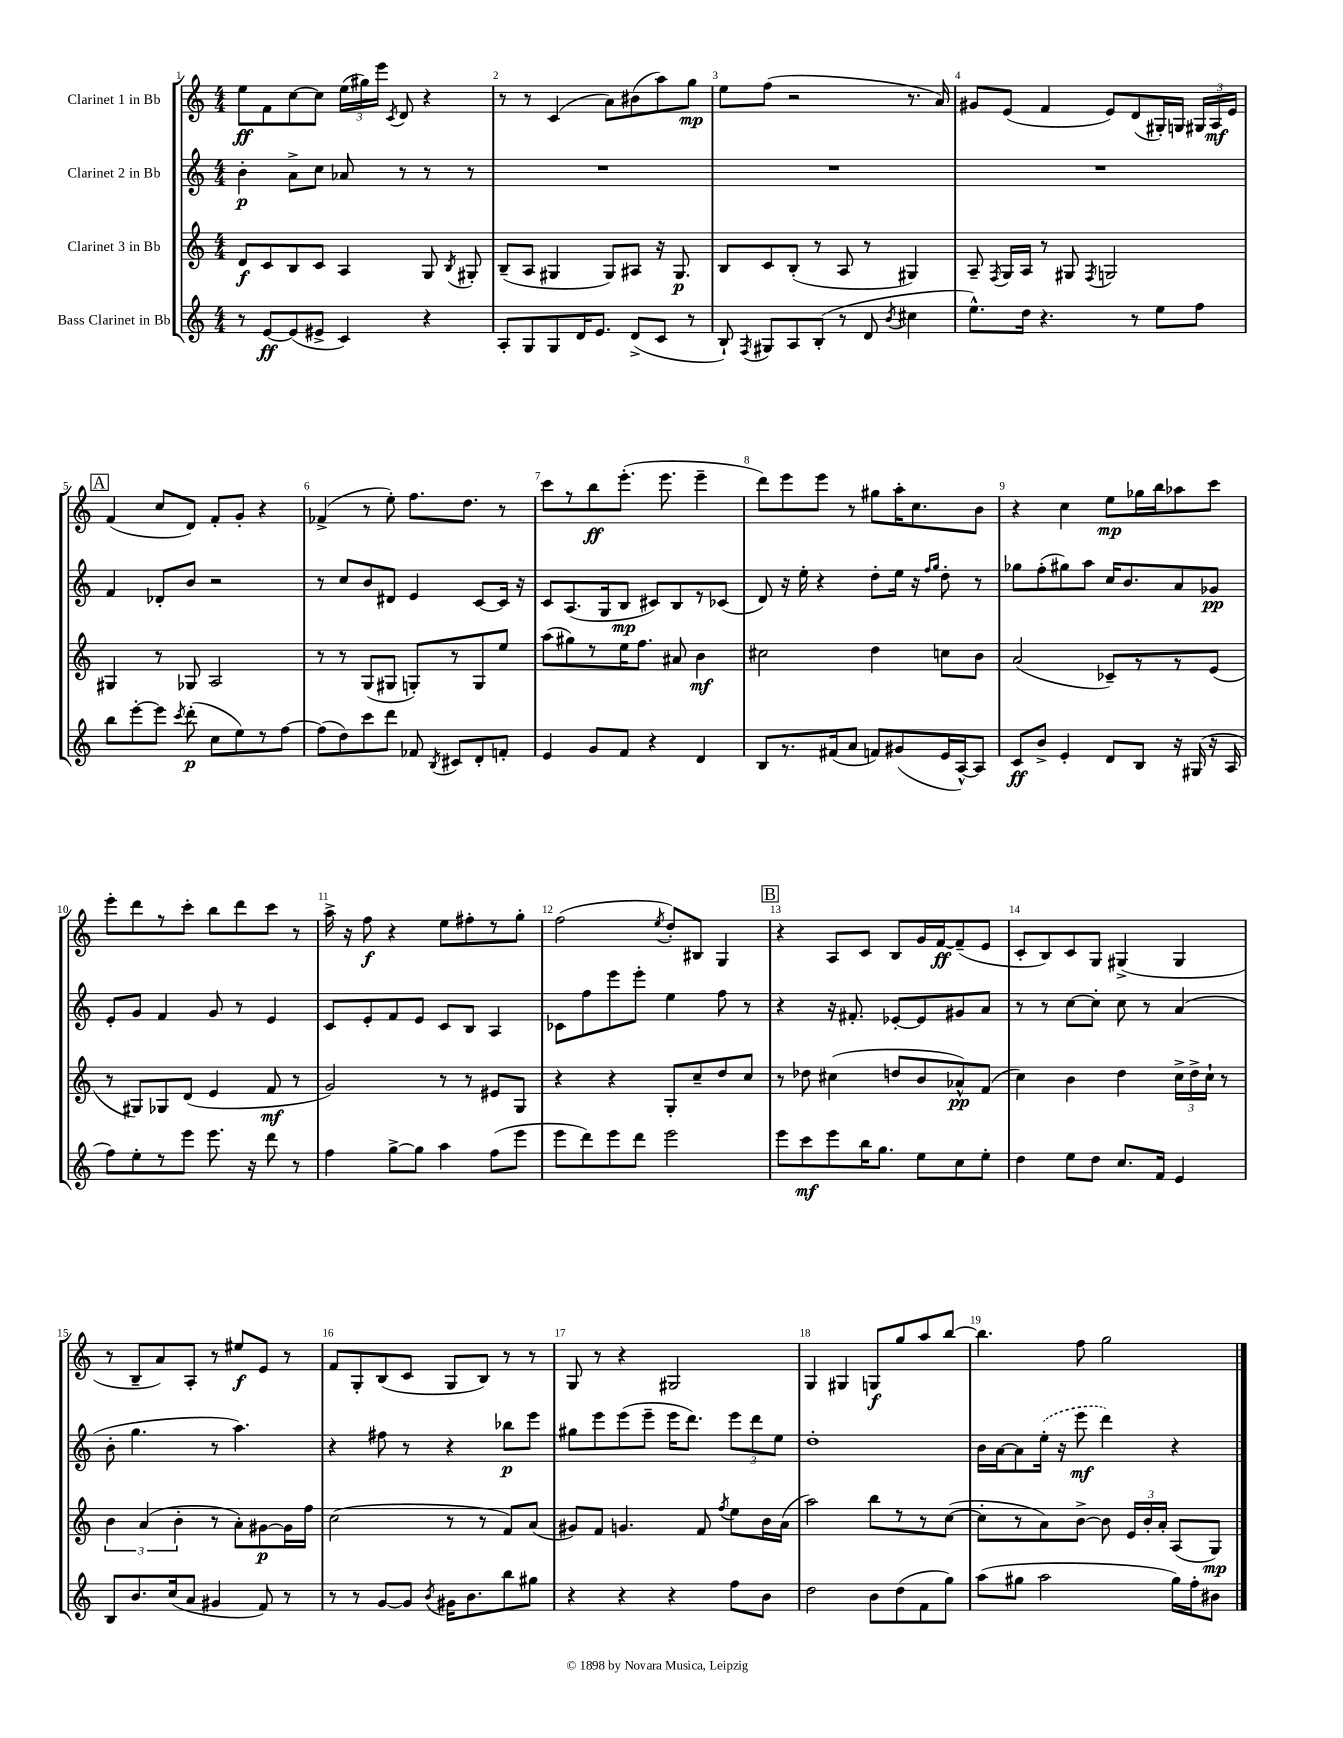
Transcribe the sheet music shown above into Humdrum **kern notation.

**kern	**kern	**kern	**kern
*staff4	*staff3	*staff2	*staff1
*clefG2	*clefG2	*clefG2	*clefG2
*k[]	*k[]	*k[]	*k[]
*M4/4	*M4/4	*M4/4	*M4/4
8r	8d	4b'	8ee
[8e	8c	.	8f
(8e]	8B	8a^	[8cc
8e#^	8c	8cc	8cc]
4c)	4A	8a-	(24ee
.	.	.	24gg#)
.	.	.	24eee
.	.	.	8qc
.	.	8r	8d
4r	8G	8r	4r
.	8qB	.	.
.	8G#'	8r	.
=	=	=	=
8A'	(8B~	1r	8r
8G	8A	.	8r
8G	4G#	.	(4c
16d	.	.	.
8.e	.	.	.
.	8G#)	.	8a)
(8d^	8A#	.	(8b#
8c	16r	.	8aa)
.	8.G#	.	.
8r	.	.	8gg
=	=	=	=
8B`)	8B	1r	8ee
8qF	.	.	.
8G#	8c	.	(8ff
8A	(8B'	.	2r
(8B'	8r	.	.
8r	8A	.	.
8d	8r	.	.
8qb	.	.	.
4cc#	4G#)	.	8.r
.	.	.	16a)
=	=	=	=
8.ee^^)	8A~	1r	8g#
.	8qF	.	.
.	16G	.	(8e
16dd	16A	.	.
4.r	8r	.	4f
.	8G#	.	.
.	8qF	.	.
.	2G	.	8e)
8r	.	.	(8d
8ee	.	.	16G#')
.	.	.	16G
8ff	.	.	24G#
.	.	.	24A
.	.	.	24e
=	=	=	=
8bb	4G#	4f	(4f
[8eee'	.	.	.
8eee]	8r	8d-'	8cc
8qccc	.	.	.
(8ddd'	8G-	8b	8d)
8cc	2A	2r	8f'
8ee)	.	.	8g'
8r	.	.	4r
[8ff	.	.	.
=	=	=	=
(8ff]	8r	8r	(4f-^
8dd)	8r	8cc	.
8ccc	(8G	8b	8r
8ddd	8G#	8d#	8ee')
8f-	8G')	4e	8.ff
8qB	.	.	.
8c#	8r	.	.
.	.	.	8.dd
8d'	8G	[8c	.
8f'	8ee	16c]	8r
.	.	16r	.
=	=	=	=
4e	(8aa	8c	8ccc
.	8gg#)	(8.A	8r
8g	8r	.	8bb
.	.	16G	.
8f	16ee	8B	(8.eee'
.	8.ff	.	.
4r	.	8c#)	.
.	.	.	8.eee
.	8a#	8B	.
4d	4b	8r	4eee~
.	.	(8c-	.
=	=	=	=
8B	2cc#	8d)	8ddd)
8.r	.	16r	8eee
.	.	16ee'	.
.	.	4r	8eee
(16f#	.	.	.
8a	.	.	8r
8f)	4dd	8dd'	8gg#
(8g#	.	16ee	16aa'
.	.	16r	8.cc
.	.	16qqff	.
.	.	16qqgg	.
16e	8cc	8dd'	.
[16A^^)	.	.	.
8A]	8b	8r	8b
=	=	=	=
8c	(2a	8gg-	4r
8b^	.	(8ff'	.
4e'	.	8gg#)	4cc
.	.	8aa	.
8d	8c-~)	16cc	8ee
.	.	8.b	.
8B	8r	.	16gg-
.	.	.	16bb
16r	8r	8a	8aa-
(16G#	.	.	.
16r	(8e	8g-	8ccc
16A	.	.	.
=	=	=	=
8ff)	8r	8e'	8eee'
8ee'	8G#)	8g	8ddd
8r	8G-	4f	8r
8eee	(8d	.	8ccc'
8.eee	4e	8g	8bb
.	.	8r	8ddd
16r	.	.	.
8ddd	8f	4e	8ccc
8r	8r	.	8r
=	=	=	=
4ff	2g)	8c	16aa^
.	.	.	16r
.	.	8e'	8ff
[8gg^	.	8f	4r
8gg]	.	8e	.
4aa	8r	8c	8ee
.	8r	8B	8ff#'
(8ff	8e#	4A	8r
8eee	8G	.	8gg'
=	=	=	=
8eee	4r	8c-	(2ff
8ddd)	.	8ff	.
8eee	4r	8eee	.
8ddd	.	8eee'	.
.	.	.	8qee
2eee	8G'	4ee	8dd')
.	8cc~	.	8B#
.	8dd	8ff	4G
.	8cc	8r	.
=	=	=	=
8eee	8r	4r	4r
8ccc	8dd-	.	.
8eee	(4cc#	16r	8A
.	.	8.f#'	.
16bb	.	.	8c
8.gg	.	.	.
.	8dd	[8e-'	8B
8ee	8b	8e-]	16g
.	.	.	[16f
8cc	8a-^^)	8g#	(8f~]
8ee'	(8f	8a	8e
=	=	=	=
4dd	4cc)	8r	8c'
.	.	8r	8B)
8ee	4b	[8cc	8c
8dd	.	8cc']	8G
8.cc	4dd	8cc	(4G#^
.	.	8r	.
16f	.	.	.
4e	24cc^	(4a	4G#
.	24dd^	.	.
.	24cc`	.	.
.	8r	.	.
=	=	=	=
8B	6b	8b'	8r
8.b	.	4.gg	8B~
.	(6a	.	.
.	.	.	8a)
(16cc	.	.	.
.	6b'	.	.
8a	.	.	8A'
4g#	8r	8r	8r
.	8a')	4.aa)	8ee#
8f)	[8g#	.	8e
8r	16g#]	.	8r
.	16ff	.	.
=	=	=	=
8r	(2cc	4r	8f
8r	.	.	8G'
[8g	.	8ff#	(8B
8g]	.	8r	8c
8qb	.	.	.
16g#	8r	4r	8G
8.b	.	.	.
.	8r	.	8B)
8bb	8f)	8bb-	8r
8gg#	(8a	8eee	8r
=	=	=	=
4r	8g#)	8gg#	8G
.	8f	8eee	8r
4r	4.g	(8eee	4r
.	.	8eee~	.
4r	.	16eee	2G#
.	.	8.ddd)	.
.	8f	.	.
.	8qff	.	.
8ff	8ee	12eee	.
.	.	12ddd	.
8b	16b	.	.
.	.	12ee	.
.	(16a	.	.
=	=	=	=
2dd	2aa)	1dd'	4G
.	.	.	4G#
8b	8bb	.	8G
(8dd	8r	.	8gg
8f	8r	.	8aa
8gg)	([8cc	.	[8bb
=	=	=	=
(8aa	8cc']	16b	4.bb]
.	.	[16a	.
8gg#	8r	8a]	.
2aa	8a)	(16ee'	.
.	.	16r	.
.	[8b^	8eee	8ff
.	8b]	4ddd)	2gg
.	24e	.	.
.	24b'	.	.
.	24a'	.	.
16gg#)	(8A	4r	.
16ff'	.	.	.
8b#	8G)	.	.
==	==	==	==
*-	*-	*-	*-
